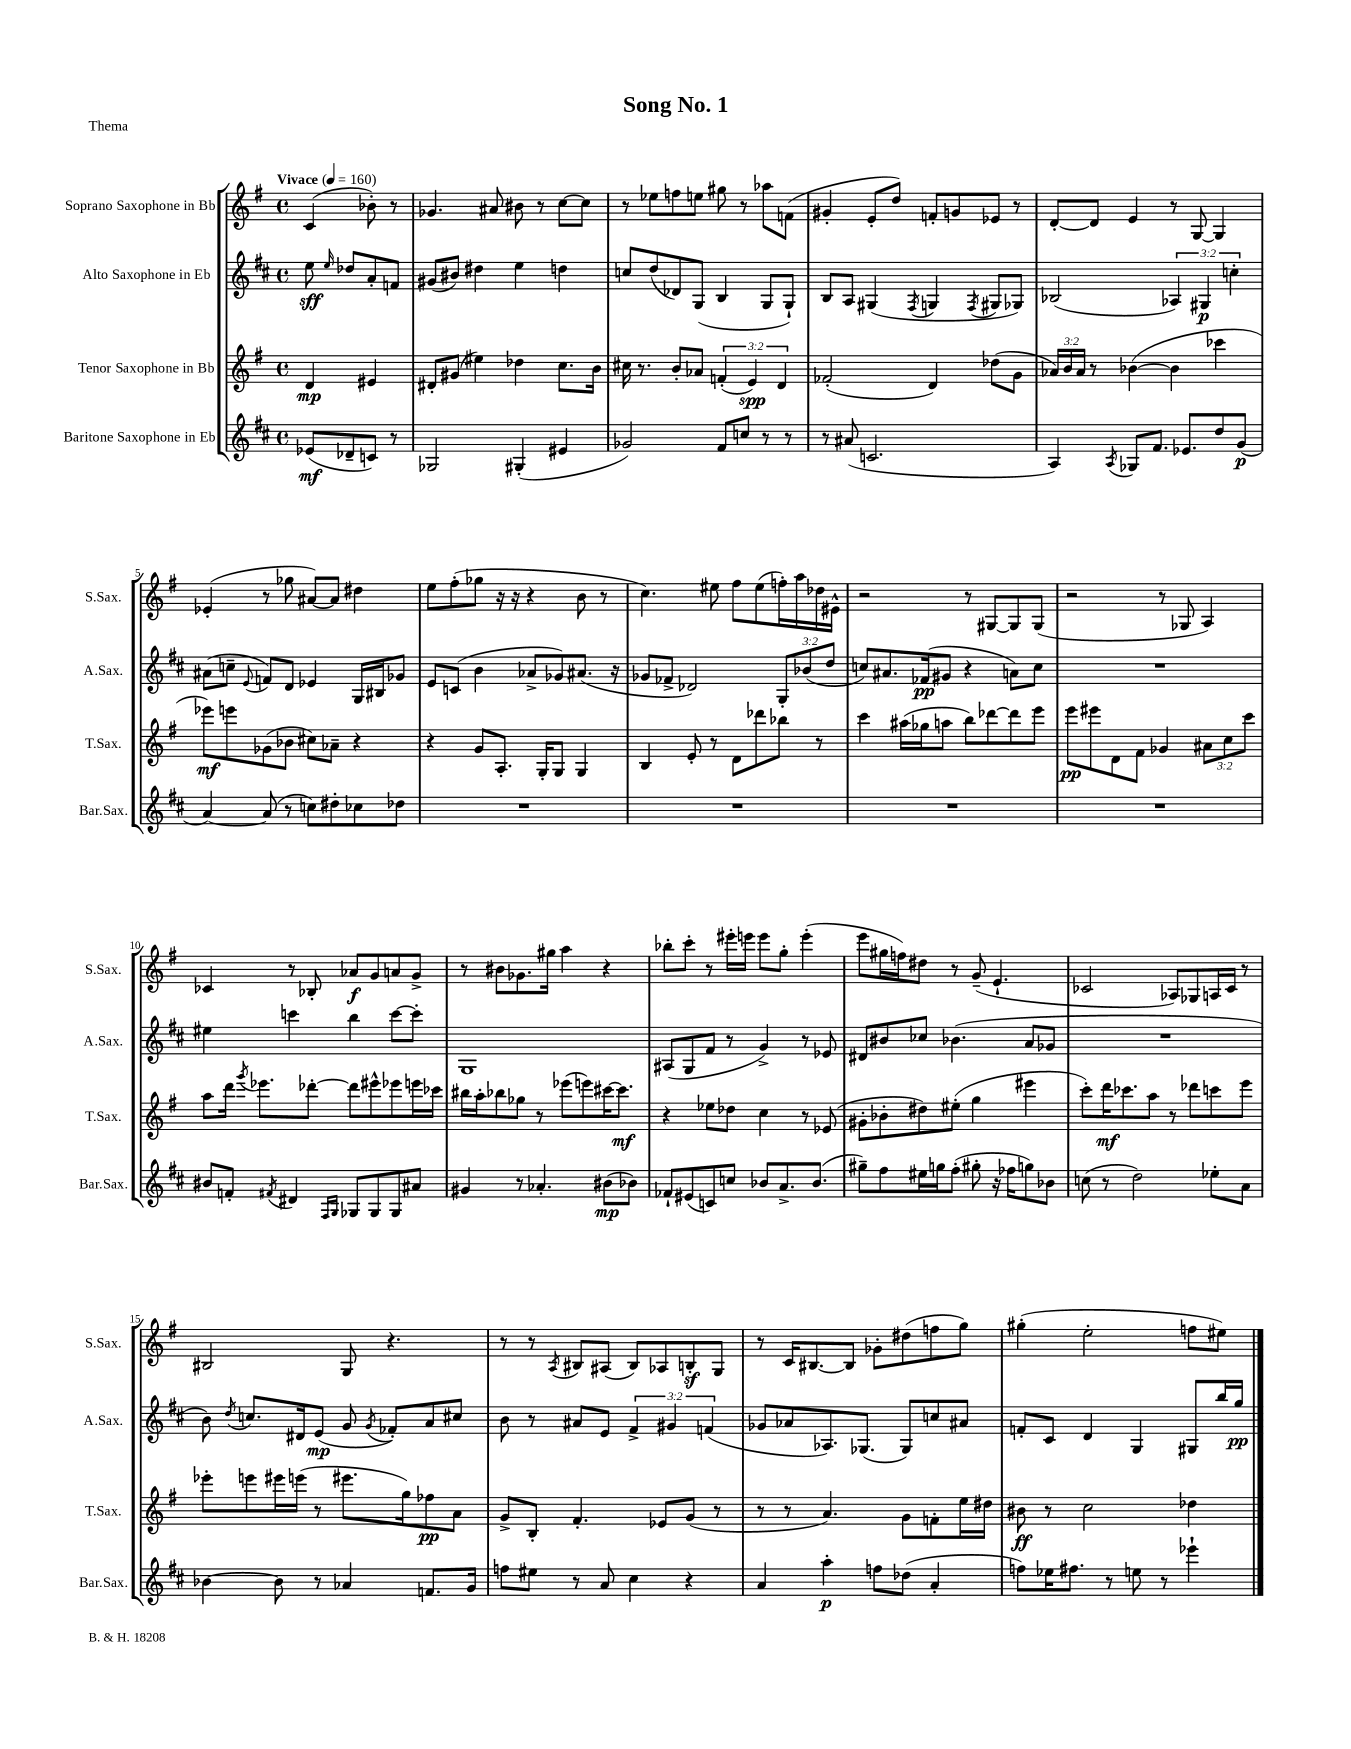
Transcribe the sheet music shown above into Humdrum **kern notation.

**kern	**kern	**kern	**kern
*staff4	*staff3	*staff2	*staff1
*clefG2	*clefG2	*clefG2	*clefG2
*k[f#c#]	*k[f#]	*k[f#c#]	*k[f#]
*M4/4	*M4/4	*M4/4	*M4/4
*met(c)	*met(c)	*met(c)	*met(c)
*MM160	*MM160	*MM160	*MM160
(8e-/L	4d/	8ee\	(4c/
.	.	16qqee/	.
8d-~/	.	8dd-/L	.
8c/J)	4e#/	8a'/	8b-'\)
8r	.	8f/J	8r
=	=	=	=
2G-/	8d#'/L	(8g#/L	4.g-/
.	(8g#/J	8b#/J)	.
.	4ee#\)	4dd#\	.
.	.	.	8a#/
(4G#'/	4dd-\	4ee\	8b#\
.	.	.	8r
4e#/	8.cc\L	4dd\	[8cc\L
.	.	.	8cc\]J
.	16b\Jk	.	.
=	=	=	=
2g-/)	16cc#\	8cc/L	8r
.	8.r	.	.
.	.	(8dd/	8ee-\L
.	8b'/L	8d-/)	8ff\
.	8a-/J	(8G/J	8ee\J
8f#/L	(6f'/	4B/	8gg#\
8cc/J	.	.	8r
.	6e/)	.	.
8r	.	8G/L	8aa-\L
.	6d/	.	.
8r	.	8G`/J)	(8f\J
=	=	=	=
8r	(2f-'/	8B/L	4g#'/
(8a#/	.	8A/J	.
2.c/	.	(4G#/	8e'/L
.	.	.	8dd/J)
.	.	8qF#/	.
.	4d/)	4G/	8f'/L
.	.	.	8g/
.	.	8qF#/	.
.	(8dd-\L	8G#/L	8e-/J
.	8g\J	8G-/J)	8r
=	=	=	=
4A/)	24a-/LL)	(2B-/	[8d'/L
.	24b/	.	.
.	24a-/JJ	.	.
.	8r	.	8d/]J
8qA/	.	.	.
8G-/L	([4b-\	.	4e/
8.f#/J	.	.	.
.	4b-\]	6A-/)	8r
8.e-/L	.	.	.
.	.	.	[8G/
.	.	6G#/	.
8dd/	4ccc-\	.	4G/]
.	.	6cc'\	.
(8g/J	.	.	.
=	=	=	=
[4a/)	8eee-\L)	(8a#\L	(4e-'/
.	8eee\	8cc~\J	.
.	.	8qqe/	.
(8a/]	(8g-\	8f/L)	8r
8r	8b-\J	8d/J	8gg-\
8cc\L)	8cc#\L)	4e-/	[8a#/L)
8dd#'\	8a-~\J	.	8a#/]J
8cc-\	4r	16G/LL	4dd#\
.	.	16B#/J	.
8dd-\J	.	8g-/J	.
=	=	=	=
1r	4r	8e/L	8ee\L
.	.	(8c/J	(8ff#'\
.	8g/L	4b\	8gg-\J
.	8.A'/J	.	16r
.	.	.	16r
.	.	8a-^/L	4r
.	16G'/LK	.	.
.	8G/J	8g-/)	.
.	4G/	(8.a#/J	8b\
.	.	.	8r
.	.	16r	.
=	=	=	=
1r	4B/	8g-/L	4.cc\)
.	.	8f-^/J	.
.	8e'/	2d-/)	.
.	8r	.	8ee#\
.	8d\L	.	8ff#\L
.	8ddd-\	.	(8ee#\
.	8bb-\J	12G'/L	16ff'\L)
.	.	.	16aa\
.	.	(12b-/	.
.	8r	.	16dd-\
.	.	12dd/J	.
.	.	.	16e#^^\JJ
=	=	=	=
1r	4ccc\	8cc/L)	2r
.	.	8.a#/	.
.	(16aa#\LL	.	.
.	16gg-\J	(16f-/k	.
.	8aa\J	8g#/J	.
.	8bb\L)	4r	8r
.	[8ddd-\	.	[8G#/L
.	8ddd-\]	8a\L)	8G#/]
.	8eee\J	8cc\J	(8G#/J
=	=	=	=
1r	8eee\L	1r	2r
.	8eee#\	.	.
.	8d\	.	.
.	8f#\J	.	.
.	4g-/	.	8r
.	.	.	8G-/
.	12a#\L	.	4A/)
.	12cc\	.	.
.	12ccc\J	.	.
=	=	=	=
8b#/L	8aa\L	4ee#\	4c-/
8f'/J	16ddd\Jk	.	.
.	8qggg/	.	.
.	8.eee-\L	.	.
8qf#/	.	.	.
4d#/	.	4ccc\	8r
.	[8ddd-'\J	.	8B-'/
16qqF#/LL	.	.	.
16qqG/JJ	.	.	.
8G-/L	8ddd-\]L	4bb\	8a-/L
8G-/	8eee#^^\	.	8g/
8G-/	8eee-\	[8ccc\L	8a/
8a#/J	16eee\L	8ccc'\]J	8g^/J
.	16ccc-\JJ	.	.
=	=	=	=
4g#/	16bb#\LL	1G	8r
.	16aa'\J	.	.
.	8bb-\	.	8b#\L
8r	8gg-\J	.	8.g-\
4.a-'/	8r	.	.
.	.	.	16gg#\Jk
.	(8eee-\L	.	4aa\
.	8eee\)	.	.
(8b#\L	[16ccc#\K	.	4r
.	8.ccc#\]J	.	.
8b-\J)	.	.	.
=	=	=	=
8f-`/L	4r	(8A#/L	8bb-'\L
(8e#/	.	8G/	8ccc'\J
8c/)	8ee-\L	8f#/J	8r
8cc/J	8dd-\J	8r	16eee#'\LL
.	.	.	16eee\JJ
8b-/L	4cc\	4g^/)	8eee\L
8.a^/	.	.	8gg'\J
.	8r	8r	(4eee'\
(8.b-/J	.	.	.
.	(8e-/	8e-/	.
=	=	=	=
8gg#~\L)	8g#'\L	8d#/L	8eee\L
8ff#\	8b-'\	8b#/	16gg#\L
.	.	.	16ff\J)
16ee#\L	8dd#\)	8cc-/J	8dd#\J
16gg\J	.	.	.
(8ff#'\J	(8ee#'\J	(4.b-\	8r
8gg#'\	4gg\	.	(8g~/
16r	.	.	4.e`/
16ff-\LK	.	.	.
8gg\)	4eee#\	8a/L	.
8b-\J	.	8g-/J	.
=	=	=	=
(8cc\	8ccc'\L)	1r	2c-/
8r	16ddd\K	.	.
.	8.ccc-\	.	.
2dd\)	.	.	.
.	8aa\J	.	.
.	8r	.	8A-/L)
.	8ddd-\L	.	8G-/
8ee-'\L	8ccc\	.	16A/L
.	.	.	16c-/JJ
8a\J	8eee\J	.	8r
=	=	=	=
[4b-\	8eee-'\L	8b\)	2B#/
.	.	8qdd/	.
.	8eee\	8.cc/L	.
8b-\]	16eee#\L	.	.
.	(16eee\JJ	16d#/k	.
8r	8r	(8e/J	.
4a-/	8.eee#\L	8g/	8G/
.	.	8qg/	.
.	.	8f-'/L)	4.r
.	16gg\k)	.	.
8.f/L	8ff-\	8a/	.
.	8a\J	8cc#/J	.
16g/Jk	.	.	.
=	=	=	=
8ff\L	8g^/L	8b\	8r
8ee#\J	8B'/J	8r	8r
.	.	.	8qA/
8r	4.f#'/	8a#/L	8B#/L
8a/	.	8e/J	(8A#/J
4cc#\	.	6f#^/	8B#/L)
.	8e-/L	.	8A-/
.	.	6g#/	.
4r	(8g/J	.	8B'/
.	.	(6f/	.
.	8r	.	8G/J
=	=	=	=
4a/	8r	8g-/L	8r
.	8r	8a-/	16c/LK
.	.	.	[8.B#/
4aa'\	4.a/)	8.A-/)	.
.	.	.	8B#/]J
.	.	(8.G-/J	.
8ff\L	.	.	8g-'\L
(8dd-\J	8g\L	8G-/L)	(8dd#\
4a'/	8f'\	8cc/	8ff\
.	16ee\L	8a#/J	8gg\J)
.	16dd#\JJ	.	.
=	=	=	=
8ff\L)	8b#\	8f'/L	(4gg#'\
16ee-\K	8r	8c#/J	.
8.ff#\J	.	.	.
.	2cc\	4d/	2ee'\
8r	.	.	.
8ee\	.	4G/	.
8r	.	.	.
4eee-`\	4dd-\	8G#/L	8ff\L
.	.	16bb/L	8ee#\J)
.	.	16gg/JJ	.
==	==	==	==
*-	*-	*-	*-
